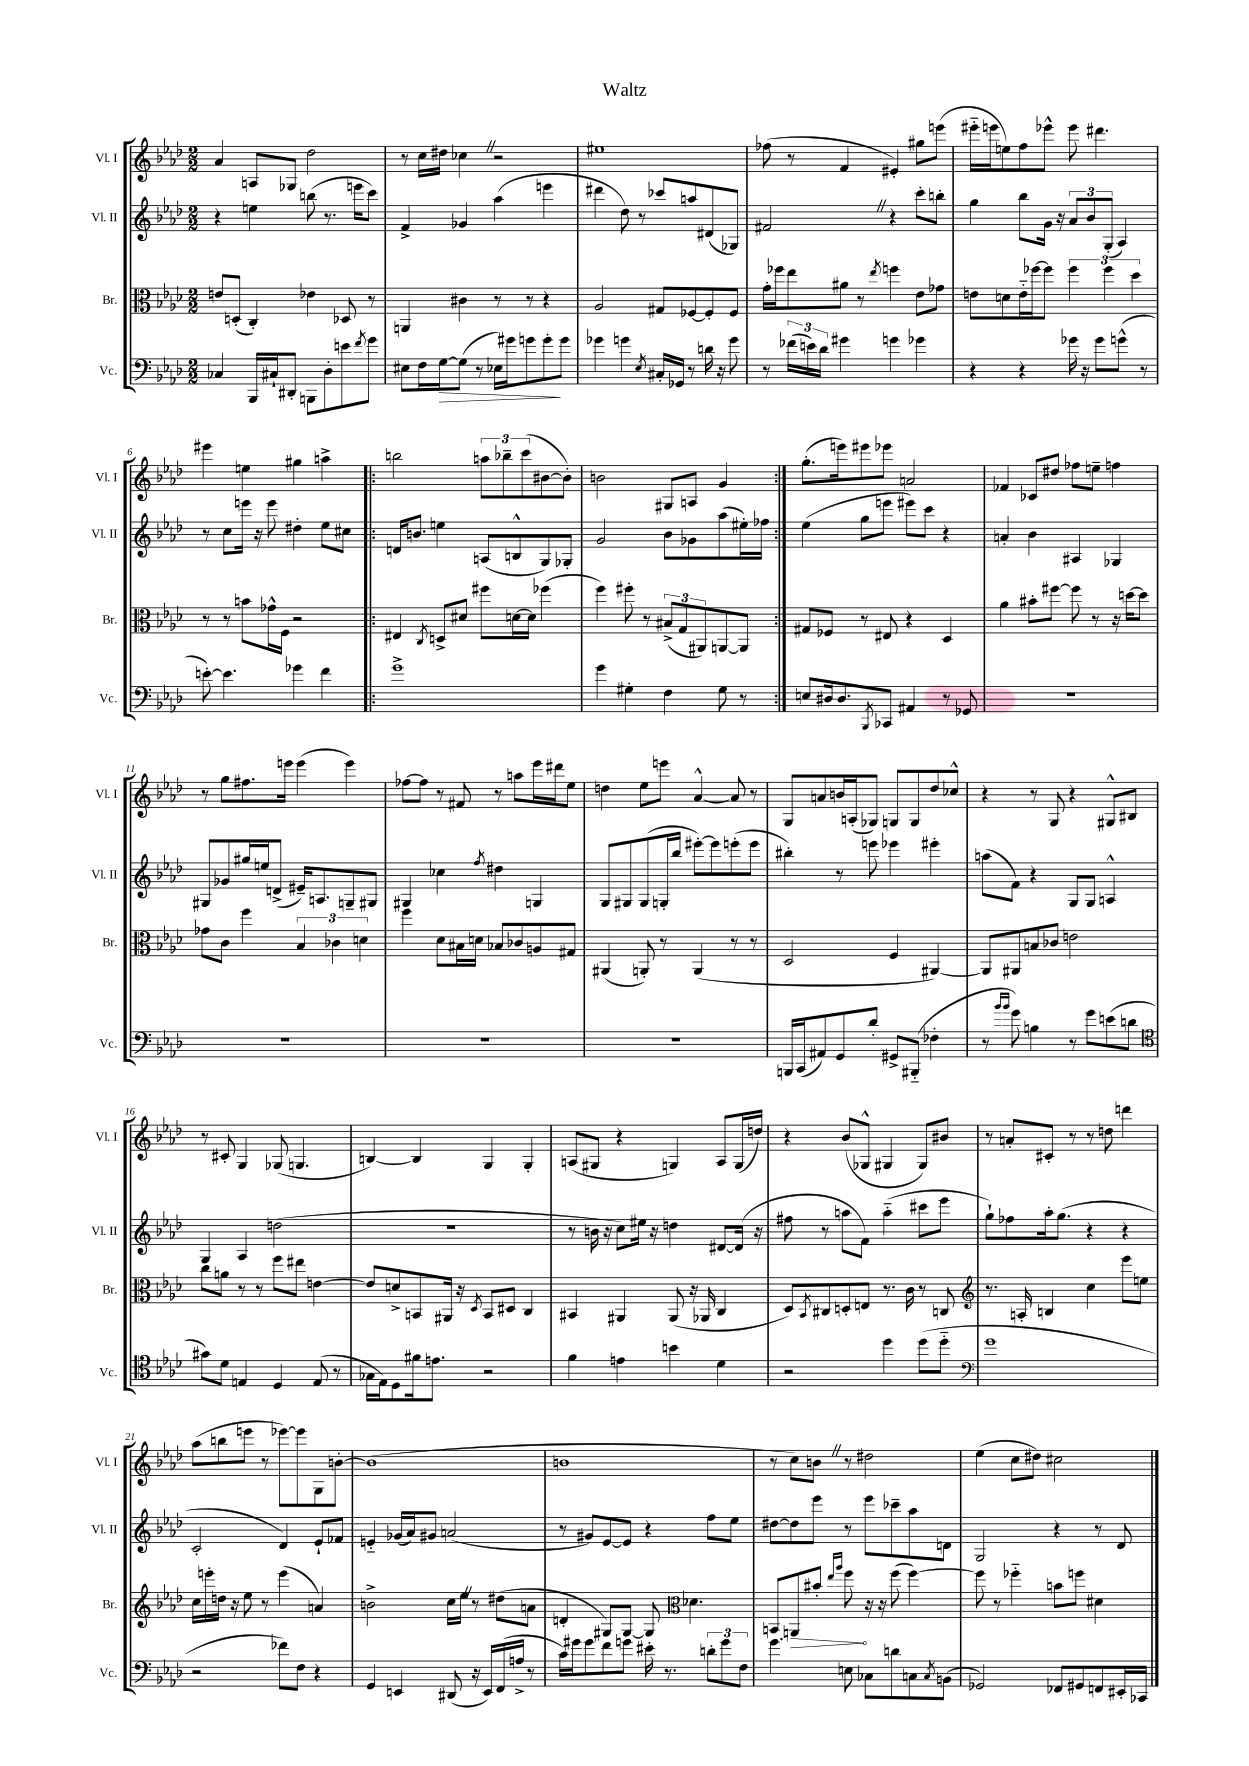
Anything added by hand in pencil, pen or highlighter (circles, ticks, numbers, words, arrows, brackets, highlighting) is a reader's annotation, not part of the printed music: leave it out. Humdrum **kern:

**kern	**kern	**kern	**kern
*staff4	*staff3	*staff2	*staff1
*clefF4	*clefC3	*clefG2	*clefG2
*k[b-e-a-d-]	*k[b-e-a-d-]	*k[b-e-a-d-]	*k[b-e-a-d-]
*M2/2	*M2/2	*M2/2	*M2/2
4C-	8e	4r	4a-
.	(8D'	.	.
16BBB-	4C')	4ee	8A
16C#`	.	.	.
8DD#'	.	.	8G-
8BBB	4e-	(8bb	2dd-
8D-'	.	8.r	.
8e	8D-	.	.
.	.	16eee	.
8qf	.	.	.
8g	8r	8ccc)	.
=	=	=	=
8E#	4AA	4f^	8r
16F	.	.	16cc
[16G	.	.	16dd#
(8G]	4c#	4g-	4cc-
8r	.	.	.
16E-)	8r	(4aa-	2r
16g#	.	.	.
8g	8r	.	.
8g'	4r	4eee	.
8g	.	.	.
=	=	=	=
4g-	2A-	4ddd#	1ee#
4g	.	8dd-)	.
.	.	8r	.
8qE-	.	.	.
16C#'	8G#	8ccc-	.
16GG-	.	.	.
8r	[8F-	8aa	.
16d	8F-']	(8d#	.
16r	.	.	.
8g	8F-	8G-)	.
=	=	=	=
8r	16g'	2f#	(8ff-
.	16ff-	.	.
(24f-	8ee-	.	8r
24e)	.	.	.
24d-	.	.	.
4g#	8a#	.	4f
.	8r	.	.
.	8qee-	.	.
4g	4ff	4r	4e#')
4g-	8e-	8ccc'	8gg#
.	8g-	8bb'	(8eee
=	=	=	=
4r	8e	4gg	16eee#'~
.	.	.	16eee
.	8d	.	8ee)
4r	16e'~	8bb-	8ff
.	[16ff-	.	.
.	8ff-]	16g	8eee-^^
.	.	16r	.
16g-	6ff-	12a-	8eee-
16r	.	.	.
.	.	12b-	.
8g-	.	.	4.ddd#
.	6ff-	(12G'	.
(8g^^	.	4A-)	.
.	6dd-	.	.
8r	.	.	.
=	=	=	=
[8e')	8r	8r	4eee#
4.e]	8r	8cc	.
.	8b	16eee	4ee
.	.	16r	.
.	16g-^^	8eee	.
.	16F	.	.
4g-	2r	4dd#'	4gg#
4f	.	8ee-	4aa^
.	.	8cc#	.
=!|:	=!|:	=!|:	=!|:
1g^	4E#	16d	2bb
.	.	8.b	.
.	8qC	.	.
.	8D^	4ee	.
.	8d#	.	.
.	8ff#	(8A	12aa
.	.	.	12bb-~
.	[16d	8B^^	.
.	.	.	(12ccc
.	16d]	.	.
.	(4ff-	8G)	[8b#
.	.	8G-'	8b#'])
=	=	=	=
4g	4ff)	2g	2b
4G#'	8ff#'	.	.
.	8r	.	.
4F	(12B#^	8b-	8G#
.	12G	.	.
.	.	8g-	8A
.	12AA#)	.	.
8G#	[8AA	(8aa-	4g
8r	8AA]	16ee#')	.
.	.	16ff-	.
=:|!	=:|!	=:|!	=:|!
8E	8G#	(4ee-	(8.gg'
16D#	8F-	.	.
8.D#	.	.	16eee)
.	8r	8gg	8eee#
8qBBB-	.	.	.
8CC-	8E#	8eee	8eee-
4AA#	4r	8eee#)	2a
.	.	8ccc	.
8r	4D-	4r	.
8GG-	.	.	.
=	=	=	=
1r	4a-	4a'	4f-
.	8b#'	4b-	8c-
.	[8ff#	.	8dd#
.	8ff#]	4A#	8ff-
.	8r	.	8ee~
.	16r	4G-	4ff
.	[16dd	.	.
.	8dd]	.	.
=	=	=	=
1r	8g-	8G#	8r
.	8c	8g-	8gg
.	4ff	16gg#	8.ff#
.	.	16ee	.
.	.	(8d^	.
.	.	.	16eee
.	6B-	16e#~)	(4eee
.	.	8.A	.
.	6c-	.	.
.	.	8G~	4eee)
.	6d	.	.
.	.	8G#	.
=	=	=	=
1r	4ff	4G#	[8ff-
.	.	.	8ff-]
.	8d-	4cc-	8r
.	16B#	.	8f#
.	16d	.	.
.	.	8qff	.
.	8B-	4dd#	8r
.	8c-	.	8aa
.	8A	4G	16eee-
.	.	.	16ddd#
.	8G#	.	8ee-
=	=	=	=
1r	(4AA#	8G	4dd
.	.	8G#	.
.	8AA')	(8G#	8ee-
.	8r	16G'	8eee
.	.	16bb-	.
.	(4AA	[8eee#')	[4a-^^
.	.	8eee#]	.
.	8r	(8eee'	8a-]
.	8r	8eee	8r
=	=	=	=
16BBB	2D-	4bb#')	8G
(16CC	.	.	.
8AA#)	.	.	8a
8GG	.	8r	16b
.	.	.	(16A'
8d-'	.	8eee	8G-)
8GG#^	4F	4eee-	8G
(8BBB#'~	.	.	8G
4F-'	[4AA#)	4eee#'	8dd-
.	.	.	8cc-^^
=	=	=	=
8r	8AA#]	(8aa	4r
16qqb-	.	.	.
16qqb-	.	.	.
8g)	8AA#	8f)	.
4B	8B	4r	8r
.	8c-	.	8G
8r	2e	8G	4r
8g	.	8G	.
(8e	.	4A^^	8G#^^
8d	.	.	8B#
=	=	=	=
*clefC4	*	*	*
8g#)	8cc	4G	8r
8d-	8a	.	8c#'
4E	8r	4A-	4G
.	8r	.	.
4D-	8ff	(2dd	(8G-
.	8ee#	.	4.G
(8E	[4e	.	.
8r	.	.	.
=	=	=	=
16G-	8e]	1r	[4B)
16E-)	.	.	.
8D-	8d^	.	.
16f#	8BB	.	4B]
8.e	.	.	.
.	16AA#	.	.
.	16r	.	.
.	8qD-	.	.
2r	8BB	.	4G
.	8D#	.	.
.	4C	.	4G'
=	=	=	=
4f	4BB#	8r	(8A
.	.	16b	8G#
.	.	16r	.
4e	4AA#	8cc)	4r
.	.	16ee#	.
.	.	16r	.
4b	(8AA#	4dd	4G)
.	16r	.	.
.	16AA-	.	.
4d-	4C	[8d#	8A
.	.	(16d#]	(16G
.	.	16r	16dd)
=	=	=	=
2r	8D-)	8ff#	4r
.	8qBB-	.	.
.	8C#	8r	.
.	8D'	8aa	(8b-
.	8E	8f)	8G-^^
4dd-	8.r	(4aa'~	4G#
.	16c	.	.
(8dd-	8r	8ccc#	8G#)
8dd-'~	8C	8eee-	8b#
=	=	=	=
*clefF4	*clefG2	*	*
1g	8.r	8gg`)	8r
.	.	8ff-	8a'
.	16A'	.	.
.	4B	16aa-'	8c#'
.	.	(8.gg	.
.	.	.	8r
.	4cc	4r	8r
.	.	.	8dd
.	8eee-	4r	4ddd
.	8ee	.	.
=	=	=	=
2r	16cc	2c'	(8aa-
.	16eee'	.	.
.	16dd	.	8bb
.	16r	.	.
.	8ee-	.	8eee
.	8r	.	8r
8f-)	(4eee	4d-)	[8eee-)
8F	.	.	8eee-]
4r	4a)	8e-`	8G
.	.	8f-	[8b'
=	=	=	=
4GG	2b^	4e'~	(1b]
4EE	.	(16g-	.
.	.	16a-)	.
.	.	8g#	.
(8DD#	16cc	(2a	.
.	16ee-	.	.
16r	8r	.	.
16EE)	.	.	.
(16FF	(8dd#	.	.
16A^	.	.	.
8r	8a	.	.
=	=	=	=
16c)	4d'	8r	1b
16g#	.	.	.
8g#	.	8g#)	.
8f	8G#)	[8e-	.
8g	[8G#	8e-]	.
16e#'	8G#]	4r	.
8.r	.	.	.
*	*clefC3	*	*
.	4.d-	.	.
12d'	.	8ff	.
12g	.	.	.
.	.	8ee-	.
12F	.	.	.
=	=	=	=
4.g	8BB	[8dd#	8r
.	8AA	8dd#]	8cc)
.	8b#'	8eee-	8b
.	16qqee-	.	.
.	16qqaa-	.	.
8E	8ff	8r	8r
8C-	16r	8eee-	2dd#
.	16r	.	.
8d	(8ff	8ccc-~	.
8C	[4ff)	8aa-	.
8qC	.	.	.
(8BB	.	8d	.
=	=	=	=
2GG-)	8ff]	2G	(4ee-
.	8r	.	.
.	4ff-'~	.	8cc
.	.	.	8dd#)
8FF-	8b	4r	2cc#
8GG#	8ff	.	.
8FF	4d#	8r	.
16EE#'	.	8d-	.
16CC-	.	.	.
==	==	==	==
*-	*-	*-	*-
